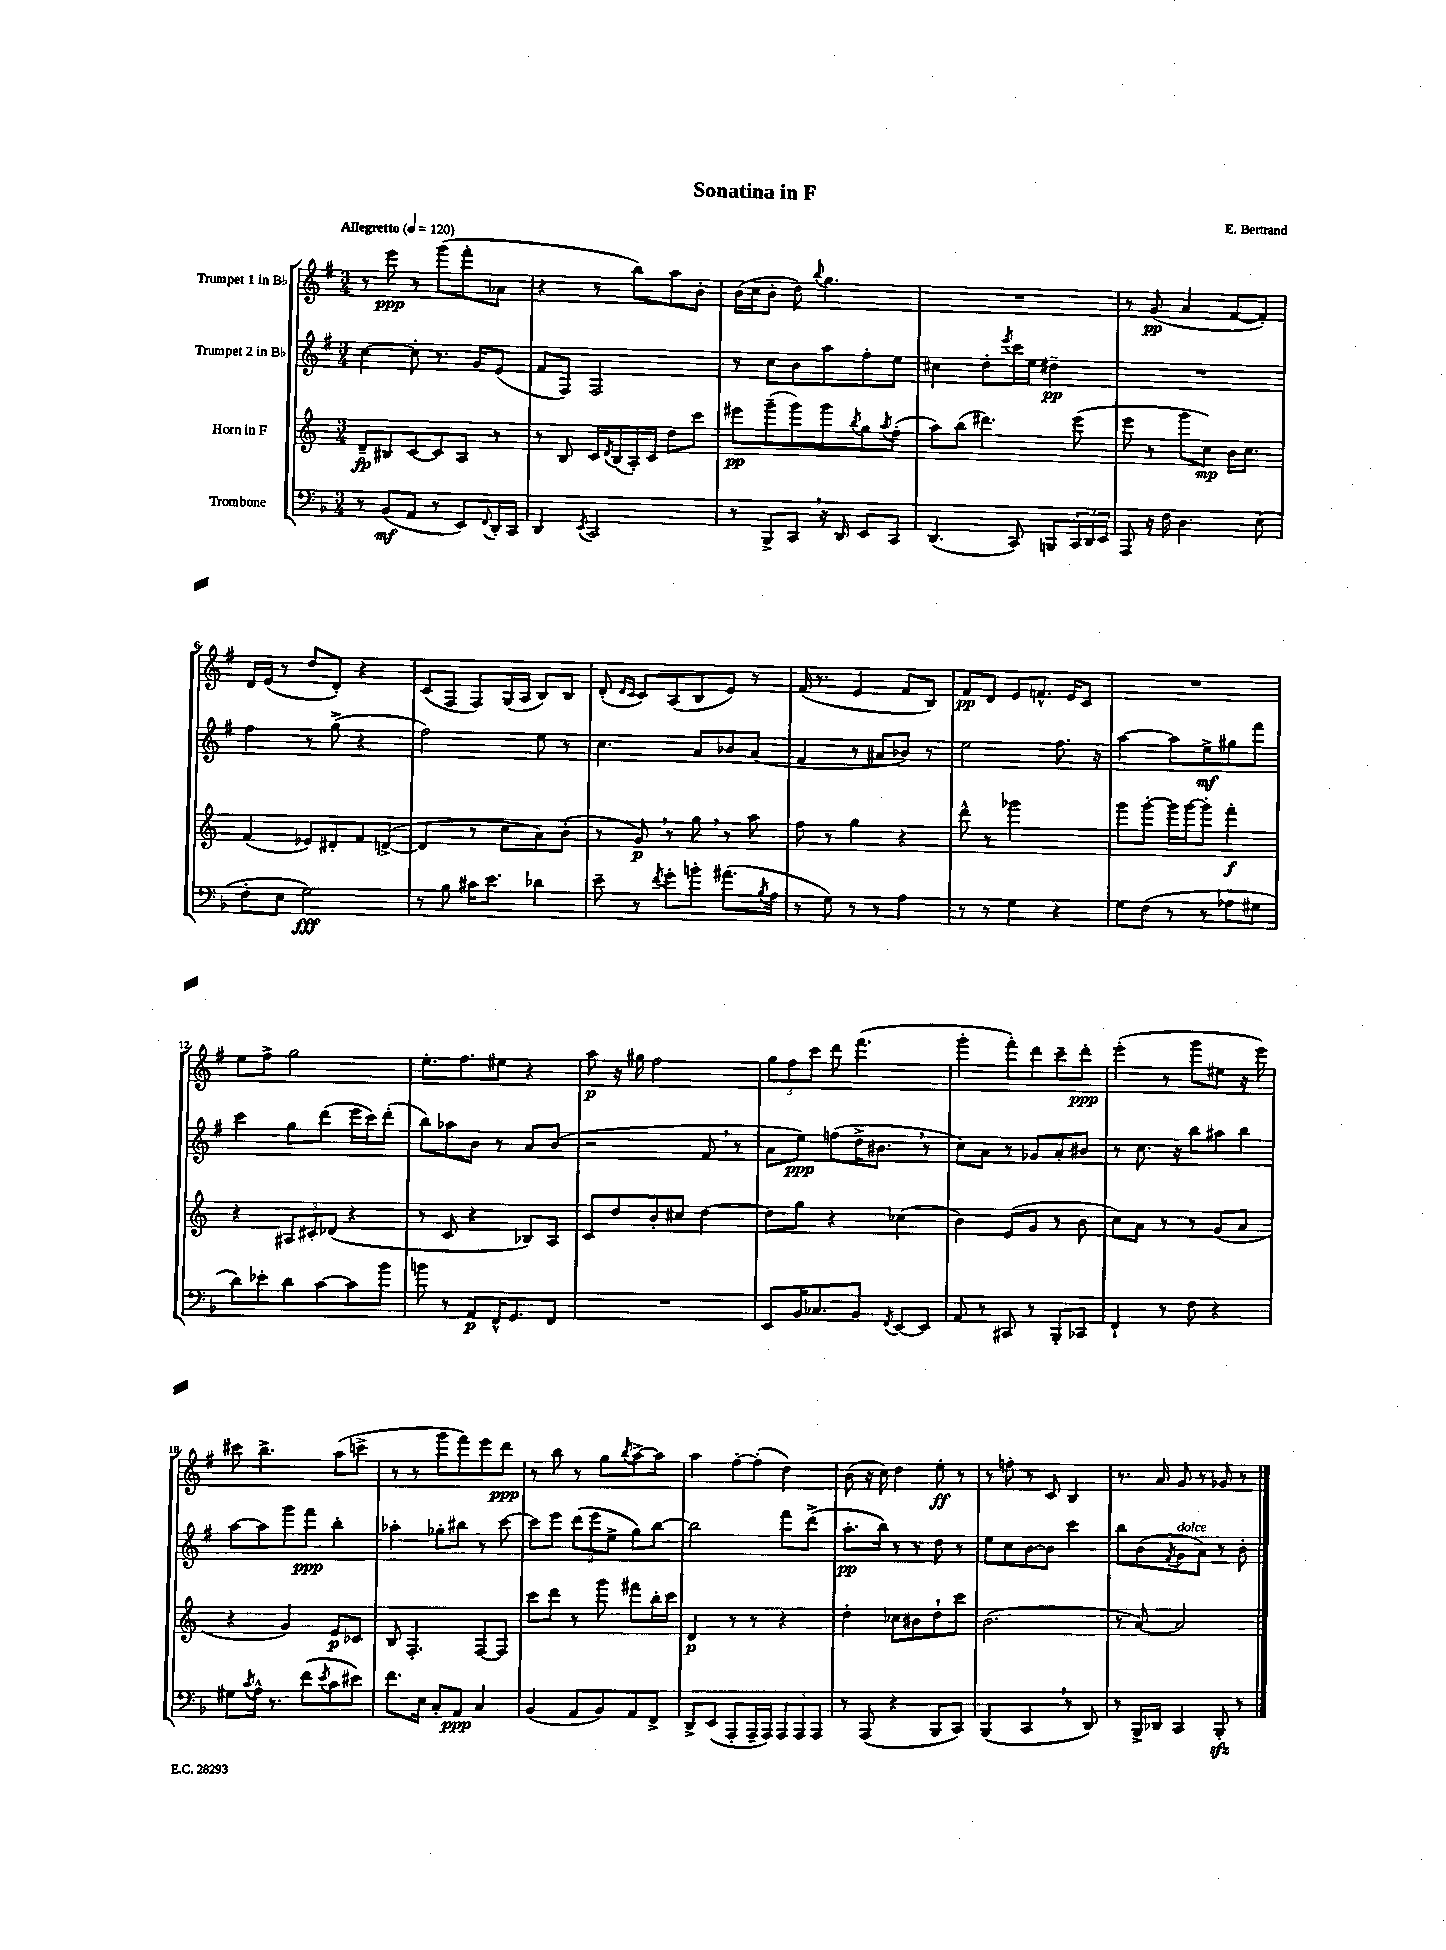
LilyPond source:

\header { title = "Sonatina in F" composer = "E. Bertrand" }
<<
\new StaffGroup <<
\new Staff = "s0" \with { instrumentName = "Trumpet 1 in Bb" } {
    \clef treble \key g \major \numericTimeSignature \time 3/4 \tempo "Allegretto" 4 = 120
    r8 e'''8\ppp r8 g'''8( fis'''8-. aes'8 |
    r4 r8 b''8) a''8 b'8-. |
    b'16( c''16 b'8-. d''8) \appoggiatura { b''8 } g''4. |
    R2. |
    r8 g'8\pp( a'4 fis'8~ fis'8-.) |
    d'16 e'16( r8 d''8 d'8-.) r4 |
    c'8( fis8 fis8) g16( a16 b8) b8 |
    d'8-.( \grace { d'16 c'16 } c'8) a8( b8 e'8) r8 |
    fis'16( r8. e'4 fis'8 b8) |
    fis'8\pp d'8 e'8 f'8.-^ e'16 c'8 |
    R2. |
    e''8 fis''8-> g''2 |
    e''8.-. fis''8. eis''8 r4 |
    a''8\p r16 gis''16 fis''2 |
    \tuplet 3/2 { g''8 fis''8 c'''8 } d'''8 fis'''4.( |
    g'''4-. fis'''8-.) d'''8 c'''8-- d'''8-.\ppp |
    e'''4-.( r8 g'''8 eis''8 r16 e'''16) |
    cis'''8 b''4.-> a''8( c'''8-> |
    r8 r8 g'''8 fis'''8) e'''8 d'''8\ppp |
    r8 b''8 r8 g''8 \acciaccatura { b''8 } a''8~-> a''8 |
    a''4 fis''8~-. fis''8-.( d''4) |
    b'8( r16 c''16) d''4 e''8-.\ff r8 |
    r8 f''8-. r8 c'8 b4 |
    r8. a'16 g'8 r8 ges'8 r8 \bar "|." |
}
\new Staff = "s1" \with { instrumentName = "Trumpet 2 in Bb" } {
    \clef treble \key g \major \numericTimeSignature \time 3/4
    c''4~ c''8-. r8. g'16 e'8( |
    fis'8 fis8) fis2 |
    r8 c''8 b'8 a''8 fis''8-. e''8 |
    cis''4 d''8-. \acciaccatura { e'''8 } c'''16 e''16 dis''4--\pp |
    R2. |
    fis''4 r8 g''8->( r4 |
    fis''2) e''8 r8 |
    c''4. a'8 bes'8 a'8( |
    fis'4 r8 ais'8 bes'8) r8 |
    e''2 fis''8. r16 |
    a''4~ a''8 e''8->\mf gis''8 fis'''8 |
    c'''4 g''8 d'''8( e'''16 c'''16) d'''8-.( |
    b''8) aes''8 b'8 r8 a'8 b'8( |
    r2 fis'8 \breathe r8 |
    a'8 e''8\ppp) f''8( d''16-> bis'8. \breathe r8 |
    c''8) a'8 r8 ges'8 a'8-. bis'8 |
    r8 c''8. r16 b''8 ais''8 b''8 |
    a''8~ a''8 g'''8 fis'''8\ppp b''4-. |
    aes''4-. ges''8-. bis''8 r8 c'''8~ |
    c'''8 e'''8 \tuplet 3/2 { d'''8( e'''8 e''8-> } g''8) b''8~ |
    b''2 fis'''8 d'''8->( |
    a''8.-.\pp b''16) r8 r8 d''8 r8 |
    e''8 c''8 b'8~ b'8 c'''4 |
    b''8 b'8( \acciaccatura { fis'8 } g'8^\markup { \italic "dolce" } a'8) r8 b'8-. \bar "|." |
}
\new Staff = "s2" \with { instrumentName = "Horn in F" } {
    \clef treble \key c \major \numericTimeSignature \time 3/4
    d'8--\fp bis8 c'8~ c'8 a8 r8 |
    r8 b8 c'16 \acciaccatura { d'8 } b16( a16-.) c'16 d''8 c'''8 |
    eis'''8\pp g'''8--( g'''8) g'''8 \acciaccatura { b''8 } g''8 \acciaccatura { a''8 } f''8-.( |
    a''8) b''8( dis'''4.) e'''8( |
    e'''8 r8 g'''8 c''8\mp) b'16 c''8. |
    f'4( ees'8) dis'8-. f'8 d'8~->( |
    d'4 r8 c''8 a'8) b'8-.( |
    r8 g'8\p) \breathe r8 g''8 \breathe r8 a''8 |
    f''8 r8 g''4 r4 |
    d'''8-^ r8 ges'''2 |
    g'''8 g'''8~-. g'''16 g'''16~ g'''8-. f'''4-.\f |
    r4 \tuplet 3/2 { ais8 cis'8-. des'8( } r4 |
    r8 c'8 r4 bes8) a8 |
    c'8 d''8 b'8-. cis''8 d''4~ |
    d''8 g''8 r4 ces''4( |
    b'4) e'8( g'8 r8 b'8 |
    c''8) a'8 r8 r8 g'8( a'8 |
    r4 g'4) e'8\p ces'8 |
    b8 f4.-. f8~ f8 |
    c'''8 d'''8 r8 g'''8 fis'''8 b''16-. c'''16 |
    d'4\p r8 r8 r4 |
    d''4-. ces''8 bis'8 d''8-! c'''8 |
    b'2.( |
    r8 a'8~) a'2 \bar "|." |
}
\new Staff = "s3" \with { instrumentName = "Trombone" } {
    \clef bass \key f \major \numericTimeSignature \time 3/4
    r8 bes,8\mf( a,8 r8 e,8) \appoggiatura { f,8 } d,16-. c,16 |
    d,4 \acciaccatura { e,8 } c,2 |
    r8 bes,,8-> c,8 \breathe r16 d,16 e,8 c,8 |
    d,4.( c,8) b,,8 \tuplet 3/2 { c,16 d,16 e,16 } |
    a,,8 r16 f16 d4. e8( |
    f8-. e8 g2\fff) |
    r8 bes8 cis'16 e'8. des'4 |
    e'8-- r8 \acciaccatura { f'8 } g'8-. b'8-. ais'8.( \acciaccatura { bes8 } a16 |
    r8 g8) r8 r8 a4 |
    r8 r8 g4 r4 |
    g8 f8( r8 r8 aes8 gis8 |
    d'8) ees'8-. d'8 c'8~ c'8 bes'8 |
    b'8 r8 a,8\p f,16-^ g,8. f,8 |
    R2. |
    e,8 bes,16 ces8. bes,8 \acciaccatura { f,8 } e,8~ e,8 |
    a,8 r8 cis,8 r8 bes,,8-. ces,8 |
    f,4-! r8 f8 r4 |
    gis8 \acciaccatura { c'8 } a16-^ r8. f'8( \acciaccatura { e'8 } c'8 eis'8) |
    f'8. e16 c8-. a,8\ppp c4 |
    bes,4( a,8 bes,8) a,8 f,8-> |
    d,8-> e,8( a,,8-. a,,16-- a,,16) \tuplet 3/2 { a,,8 a,,8 a,,8 } |
    r8 a,,8( r4 bes,,8 c,8) |
    bes,,4( c,4 \breathe r8 d,8) |
    r8 bes,,16-> des,16 c,4 bes,,8-.\sfz r8 \bar "|." |
}
>>
>>
